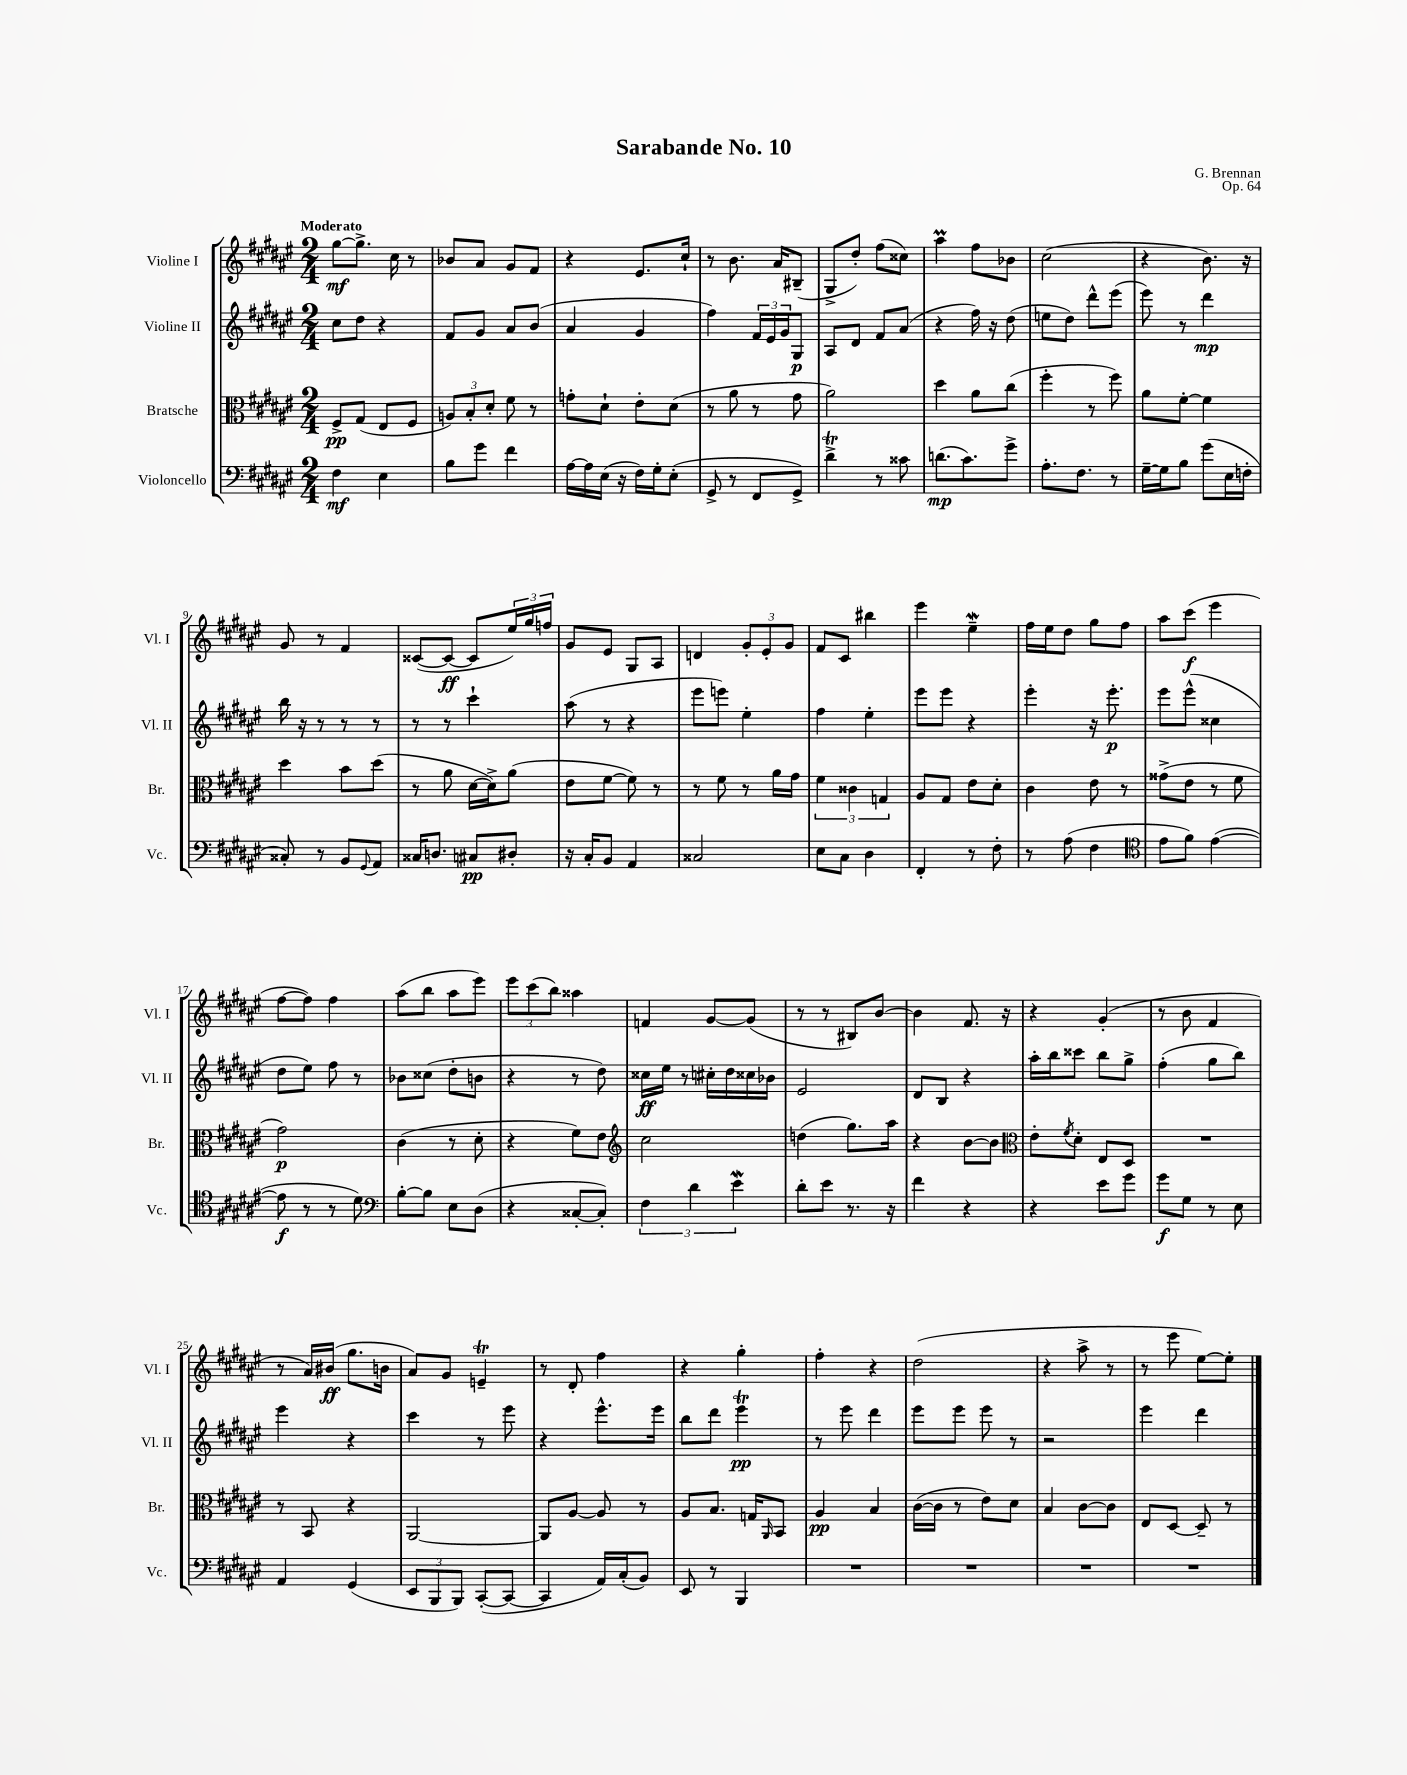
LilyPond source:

\header { title = "Sarabande No. 10" composer = "G. Brennan" opus = "Op. 64" }
<<
\new StaffGroup <<
\new Staff = "s0" \with { instrumentName = "Violine I" shortInstrumentName = "Vl. I" } {
    \clef treble \key fis \major \numericTimeSignature \time 2/4 \tempo "Moderato"
    gis''8~\mf gis''8.-> cis''16 r8 |
    bes'8 ais'8 gis'8 fis'8 |
    r4 eis'8. cis''16-! |
    r8 b'8. ais'16 bis8--( |
    gis8-> dis''8-.) fis''8( cisis''8) |
    ais''4\prall fis''8 bes'8 |
    cis''2( |
    r4 b'8.) r16 |
    gis'8 r8 fis'4 |
    cisis'8~( cisis'8~\ff cisis'8 \tuplet 3/2 { eis''16) gis''16 f''16 } |
    gis'8 eis'8 gis8 ais8 |
    d'4 \tuplet 3/2 { gis'8-. eis'8-. gis'8 } |
    fis'8 cis'8 bis''4 |
    eis'''4 eis''4--\mordent |
    fis''16 eis''16 dis''8 gis''8 fis''8 |
    ais''8 cis'''8\f( eis'''4 |
    fis''8~ fis''8) fis''4 |
    ais''8( b''8 ais''8 eis'''8) |
    \tuplet 3/2 { eis'''8 cis'''8( b''8) } aisis''4 |
    f'4 gis'8~ gis'8( |
    r8 r8 bis8) b'8~ |
    b'4 fis'8. r16 |
    r4 gis'4-.( |
    r8 b'8 fis'4 |
    r8 ais'16) bis'16\ff( gis''8. b'16 |
    ais'8) gis'8 e'4--\trill |
    r8 dis'8-. fis''4 |
    r4 gis''4-. |
    fis''4-. r4 |
    dis''2( |
    r4 ais''8-> r8 |
    r8 eis'''8 eis''8~) eis''8-. \bar "|." |
}
\new Staff = "s1" \with { instrumentName = "Violine II" shortInstrumentName = "Vl. II" } {
    \clef treble \key fis \major \numericTimeSignature \time 2/4
    cis''8 dis''8 r4 |
    fis'8 gis'8 ais'8 b'8( |
    ais'4 gis'4 |
    fis''4) \tuplet 3/2 { fis'16 eis'16 gis'16 } gis8\p |
    ais8 dis'8 fis'8 ais'8( |
    r4 fis''16) r16 dis''8( |
    e''8 dis''8) dis'''8-^ eis'''8( |
    eis'''8) r8 dis'''4\mp |
    b''16 r16 r8 r8 r8 |
    r8 r8 cis'''4-! |
    ais''8( r8 r4 |
    eis'''8 e'''8) eis''4-. |
    fis''4 eis''4-. |
    eis'''8 eis'''8 r4 |
    eis'''4-. r16 eis'''8.-.\p |
    eis'''8 eis'''8-^( cisis''4 |
    dis''8 eis''8) fis''8 r8 |
    bes'8 cisis''8( dis''8-. b'8 |
    r4 r8 dis''8) |
    cisis''16\ff eis''16 r8 cis''16-. dis''16 cisis''16 bes'16 |
    eis'2 |
    dis'8 b8 r4 |
    ais''16-. b''16 cisis'''8 b''8 gis''8-> |
    fis''4-.( gis''8 b''8) |
    eis'''4 r4 |
    cis'''4 r8 eis'''8 |
    r4 eis'''8.-^ eis'''16 |
    b''8 dis'''8 eis'''4\trill\pp |
    r8 eis'''8 dis'''4 |
    eis'''8 eis'''8 eis'''8 r8 |
    r2 |
    eis'''4 dis'''4 \bar "|." |
}
\new Staff = "s2" \with { instrumentName = "Bratsche" shortInstrumentName = "Br." } {
    \clef alto \key fis \major \numericTimeSignature \time 2/4
    fis8->\pp gis8( eis8 fis8 |
    \tuplet 3/2 { a8) b8-. dis'8-. } fis'8 r8 |
    g'8-. dis'8-! eis'8-. dis'8( |
    r8 ais'8 r8 gis'8 |
    ais'2) |
    dis''4 ais'8 cis''8( |
    fis''4-. r8 fis''8) |
    ais'8 fis'8~-. fis'4 |
    dis''4 b'8 dis''8( |
    r8 ais'8 dis'16~ dis'16->) ais'8( |
    eis'8 fis'8~ fis'8) r8 |
    r8 fis'8 r8 ais'16 gis'16 |
    \tuplet 3/2 { fis'4 cisis'4 g4 } |
    ais8 gis8 eis'8 dis'8-. |
    cis'4 eis'8 r8 |
    gisis'8->( eis'8 r8 fis'8 |
    gis'2\p) |
    cis'4( r8 dis'8-. |
    r4 fis'8) eis'8 |
    \clef treble cis''2 |
    d''4( gis''8.) ais''16 |
    r4 b'8~ b'8 |
    \clef alto eis'8-. \acciaccatura { fis'8 } dis'8-. eis8 dis8 |
    R2 |
    r8 b,8 r4 |
    ais,2~ |
    ais,8 ais8~ ais8 r8 |
    ais8 b8. g16 \grace { ais,16 } b,8 |
    ais4\pp b4 |
    cis'16~( cis'16 r8 eis'8) dis'8 |
    b4 cis'8~ cis'8 |
    eis8 dis8~ dis8-- r8 \bar "|." |
}
\new Staff = "s3" \with { instrumentName = "Violoncello" shortInstrumentName = "Vc." } {
    \clef bass \key fis \major \numericTimeSignature \time 2/4
    fis4\mf eis4 |
    b8 gis'8 fis'4 |
    ais16~ ais16 eis16( r16 fis16) gis16-. eis8-.( |
    gis,8-> r8 fis,8 gis,8->) |
    dis'4->\trill r8 cisis'8 |
    d'8.\mp( cis'8.) gis'8-> |
    ais8.-. fis8. r8 |
    gis16~-- gis16 b8 gis'8( eis16 f16-. |
    cisis8-.) r8 b,8 \appoggiatura { gis,8 } ais,8 |
    cisis16 d8. cis8\pp dis8-. |
    r16 cis16-. b,8 ais,4 |
    cisis2 |
    eis8 cis8 dis4 |
    fis,4-. r8 fis8-. |
    r8 ais8( fis4 |
    \clef tenor eis'8 fis'8) eis'4~( |
    eis'8\f r8 r8 dis'8) |
    \clef bass b8~-. b8 eis8 dis8( |
    r4 cisis8~-. cisis8-.) |
    \tuplet 3/2 { fis4 dis'4 eis'4\mordent } |
    dis'8-. eis'8 r8. r16 |
    fis'4 r4 |
    r4 eis'8 gis'8 |
    gis'8\f gis8 r8 eis8 |
    ais,4 gis,4( |
    \tuplet 3/2 { eis,8 b,,8 b,,8) } cis,8~-.( cis,8~ |
    cis,4 ais,16) cis16-.( b,8) |
    eis,8 r8 b,,4 |
    R2 |
    R2 |
    R2 |
    R2 \bar "|." |
}
>>
>>
